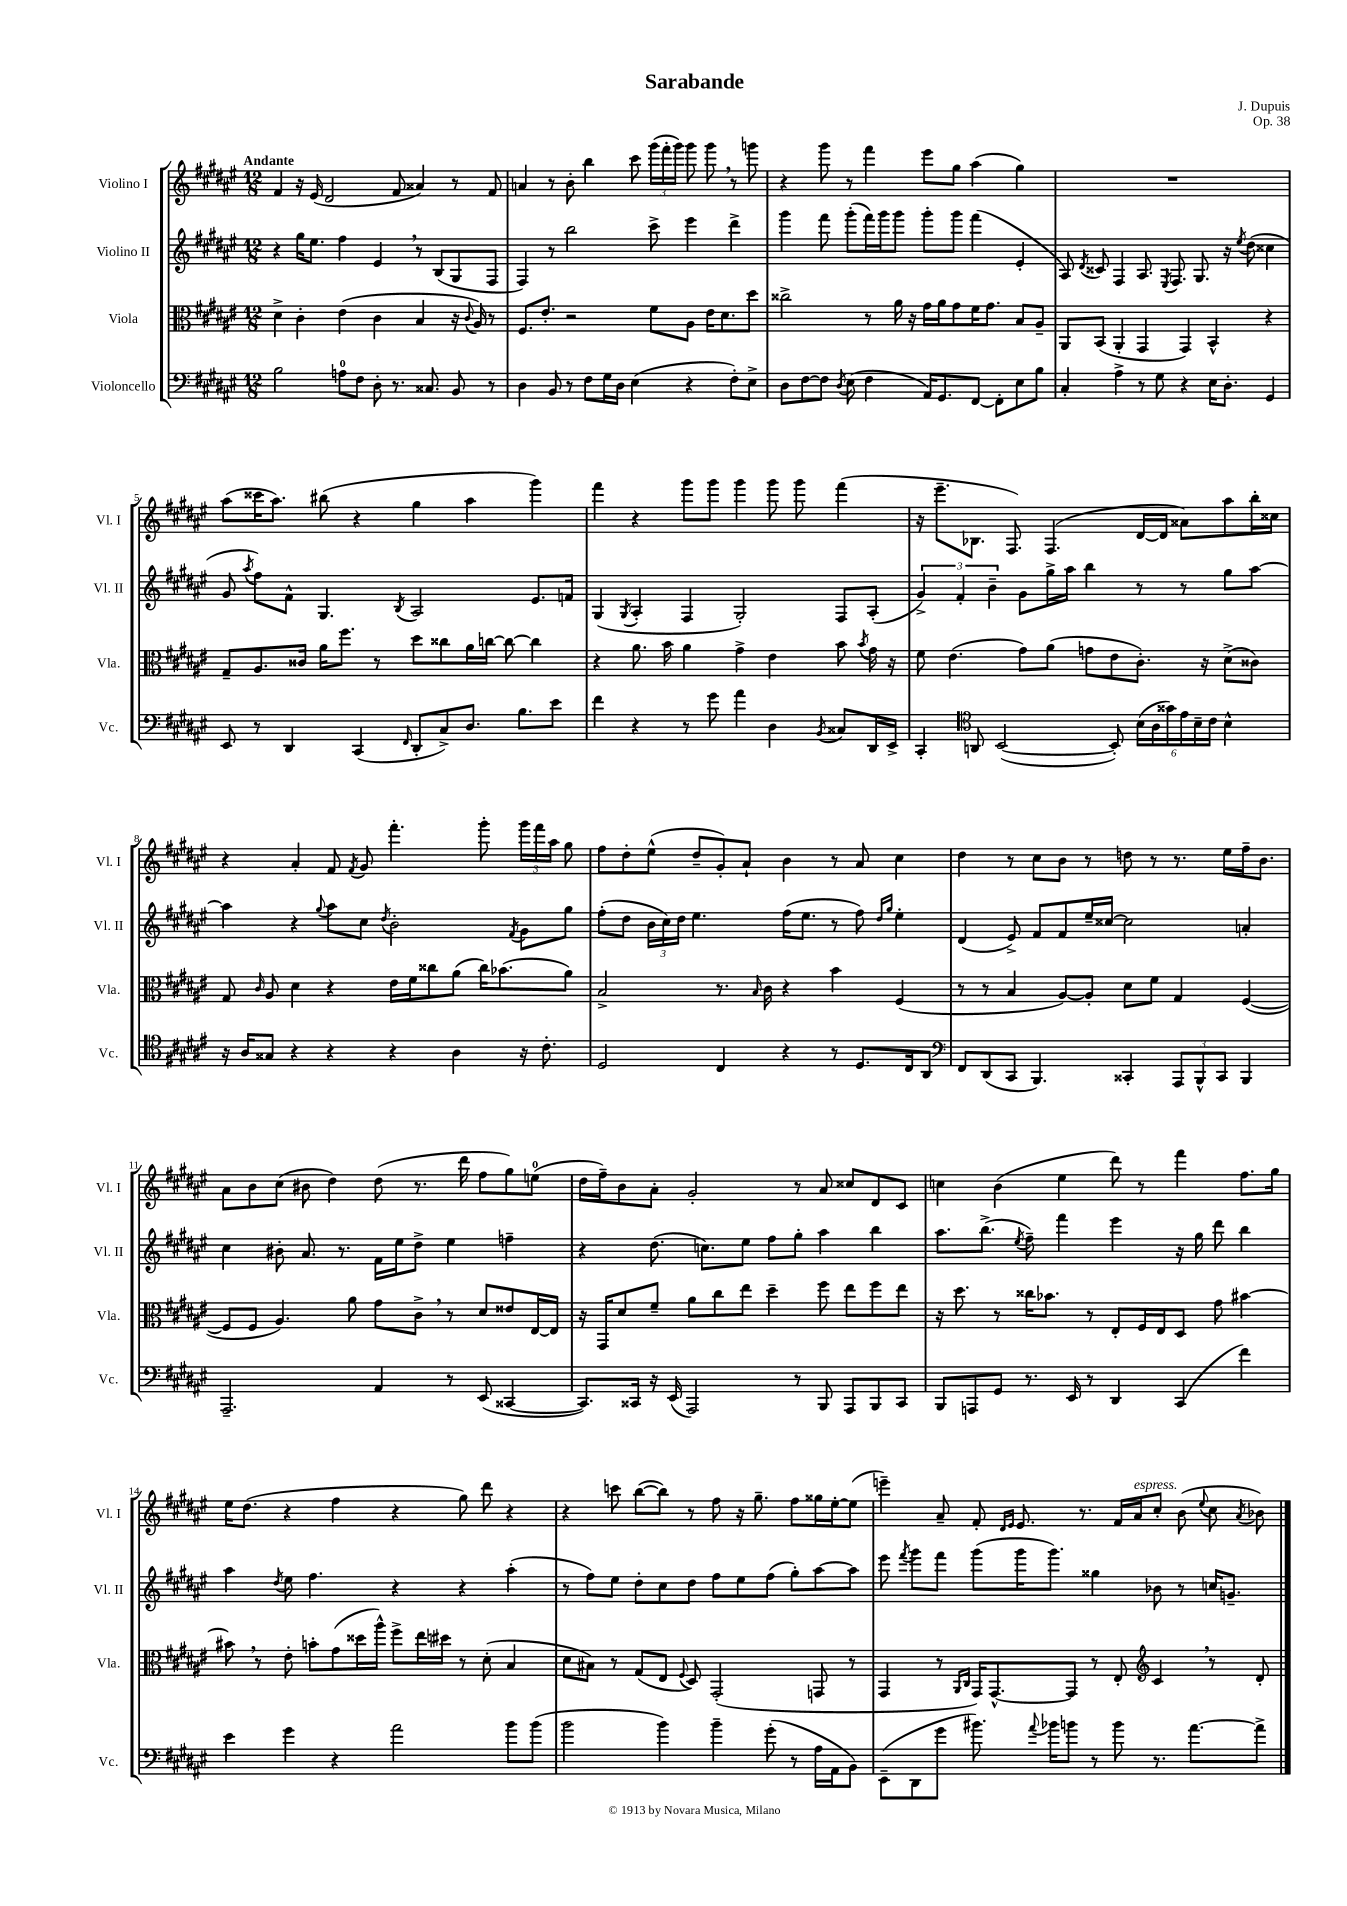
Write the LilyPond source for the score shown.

\header { title = "Sarabande" composer = "J. Dupuis" opus = "Op. 38" }
<<
\new StaffGroup <<
\new Staff = "s0" \with { instrumentName = "Violino I" shortInstrumentName = "Vl. I" } {
    \clef treble \key fis \major \numericTimeSignature \time 12/8 \tempo "Andante"
    \autoBeamOff fis'4 r16 eis'16( dis'2 fis'8 aisis'4) r8 fis'8 |
    a'4 r8 b'8-. b''4 cis'''8 \tuplet 3/2 { gis'''16[( fis'''16-. gis'''16]) } gis'''8 gis'''8 \breathe r8 g'''8 |
    r4 gis'''8 r8 fis'''4 eis'''8[ gis''8] ais''4( gis''4) |
    R1. |
    ais''8[( cisis'''16 ais''8.]) bis''8( r4 gis''4 ais''4 gis'''4) |
    fis'''4 r4 gis'''8[ gis'''8] gis'''4 gis'''8 gis'''8 fis'''4( |
    r16 eis'''8.[-- bes8.] fis8.) fis4.( dis'16[~ dis'16] aisis'8[) ais''8 b''16-. cisis''16] |
    r4 ais'4-. fis'8 \acciaccatura { fis'8 } gis'8 fis'''4.-. gis'''8-. \tuplet 3/2 { gis'''16[ fis'''16 ais''16] } gis''8 |
    fis''8[ dis''8-. eis''8]-^( dis''8[-- gis'8-.) ais'8]-! b'4 r8 ais'8 cis''4 |
    dis''4 r8 cis''8[ b'8] r8 d''8 r8 r8. eis''16[ fis''16-- b'8.] |
    ais'8[ b'8 cis''8]( bis'8 dis''4) dis''8( r8. dis'''16 fis''8[ gis''8) e''8]-0( |
    dis''16[ fis''16--) b'8 ais'8]-. gis'2-. r8 ais'8 cisis''8[ dis'8 cis'8] |
    c''4 b'4( eis''4 dis'''8) r8 fis'''4 fis''8.[ gis''16] |
    eis''16[ dis''8.]( r4 fis''4 r4 gis''8) dis'''8 r4 |
    r4 c'''8 b''8[~( b''8]) r8 fis''8 r16 gis''8.-- fis''8[ gisis''16 eis''16~-. eis''8]( |
    e'''4--) ais'8-- fis'8-. \grace { dis'16[ eis'16] } eis'8. r8. fis'16[ ais'16^\markup { \italic "espress." } cis''8]-. b'8( \appoggiatura { eis''8 } cis''8 \acciaccatura { ais'8 } bes'8) \bar "|." |
}
\new Staff = "s1" \with { instrumentName = "Violino II" shortInstrumentName = "Vl. II" } {
    \clef treble \key fis \major \numericTimeSignature \time 12/8
    \autoBeamOff r4 gis''16[ eis''8.] fis''4 eis'4 \breathe r8 b8[( gis8 fis8] |
    fis4) r8 b''2 cis'''8-> eis'''4 dis'''4-> |
    gis'''4 fis'''8 gis'''8[-.( fis'''16) gis'''16 gis'''8] gis'''8[-. gis'''8] fis'''4( eis'4-. |
    ais8) \acciaccatura { dis'8 } cisis'8 fis4 ais8. \acciaccatura { eis8 } fis8. gis8. r16 \acciaccatura { eis''8 } dis''8( cisis''4 |
    gis'8 \acciaccatura { ais''8 } fis''8[) fis'8]-^ gis4. \acciaccatura { b8 } ais2 eis'8.[ f'16] |
    gis4( \acciaccatura { gis8 } ais4-. fis4 gis2-.) fis8[ ais8]-.( |
    \tuplet 3/2 { gis'4->) fis'4-. b'4-- } gis'8[ gis''16-> ais''16] b''4 r8 r8 gis''8[ ais''8]~ |
    ais''4 r4 \appoggiatura { gis''8 } ais''8[ cis''8] \acciaccatura { dis''8 } b'2-. \acciaccatura { fis'8 } gis'8[ gis''8] |
    fis''8[-.( dis''8] \tuplet 3/2 { b'16[ cis''16) dis''16] } eis''4. fis''16[( eis''8.] r8 fis''8) \grace { dis''16[ gis''16] } eis''4-. |
    dis'4( eis'8->) fis'8[ fis'8 eis''16-- cisis''16]~ cisis''2 a'4-. |
    cis''4 bis'8-. ais'8. r8. fis'16[ eis''16 dis''8]-> eis''4 f''4-- |
    r4 dis''8.( c''8.[) eis''8] fis''8[ gis''8]-. ais''4 b''4 |
    ais''8.[ b''8.]->( \acciaccatura { eis''8 } fis''8--) fis'''4 eis'''4 r16 gis''16 dis'''8 b''4 |
    ais''4 \acciaccatura { dis''8 } eis''8 fis''4. r4 r4 ais''4-.( |
    r8 fis''8[) eis''8] dis''8[-. cis''8 dis''8] fis''8[ eis''8 fis''8]( gis''8[-.) ais''8~ ais''8] |
    eis'''8 \acciaccatura { fis'''8 } gis'''8[ fis'''8] gis'''8[( gis'''16 gis'''8.]) gisis''4 bes'8 r8 c''16[ g'8.]-- \bar "|." |
}
\new Staff = "s2" \with { instrumentName = "Viola" shortInstrumentName = "Vla." } {
    \clef alto \key fis \major \numericTimeSignature \time 12/8
    \autoBeamOff dis'4-> cis'4-. eis'4( cis'4 b4 r16 \appoggiatura { cis'8 } ais16) r8 |
    fis8.[ eis'8.]-. r2 fis'8[ ais8] eis'16[ dis'8. dis''8] |
    cisis''2-> r8 ais'16 r16 gis'16[ ais'16 gis'8 fis'16 gis'8.] b8[ ais8]-- |
    ais,8[ b,8]( ais,4-. gis,4 gis,4) b,4-^ r4 |
    gis8[-- ais8. cisis'16] ais'16[ fis''8.] r8 dis''8[ cisis''8 ais'16 c''16]~ c''8~ c''4 |
    r4 ais'8. b'16 ais'4 gis'4-> eis'4 b'8 \acciaccatura { b'8 } gis'16 r16 |
    fis'8 eis'4.( gis'8[) ais'8]( g'8[ eis'8 cis'8.]-.) r16 dis'8[->( cisis'8]) |
    gis8 \grace { cis'16 } ais8 dis'4 r4 eis'16[ fis'16 cisis''8 ais'8]( cisis''16[) bes'8.( ais'8]) |
    b2-> r8. \grace { b16 } cis'16 r4 b'4 fis4( |
    r8 r8 b4 ais8[~) ais8]-. dis'8[ fis'8] gis4 fis4~( |
    fis8[ fis8] ais4.) ais'8 gis'8[ cis'8]-> \breathe r8 dis'8[ eisis'8 eis16~ eis16] |
    r16 gis,16[ dis'8 fis'8]-- ais'8[ cis''8 eis''8] dis''4-- fis''8 eis''8[ fis''8 eis''8] |
    r16 dis''8. r8 cisis''16[ bes'8.] r8 eis8[-. fis16 eis16 dis8] gis'8 bis'4~ |
    bis'8 \breathe r8 eis'8-. b'8[-. gis'8( disis''16 ais''16]-^) fis''8[-> eis''16 dis''16] r8 dis'8-.( b4 |
    dis'8[ bis8]) r8 gis8[( eis8] \appoggiatura { fis8 } dis8) gis,2-.( g,8 r8 |
    gis,4 r8 \grace { ais,16[ cis16] } gis,16[) gis,8.~-^ gis,8] r8 eis8-. \clef treble cis'4 \breathe r8 dis'8-. \bar "|." |
}
\new Staff = "s3" \with { instrumentName = "Violoncello" shortInstrumentName = "Vc." } {
    \clef bass \key fis \major \numericTimeSignature \time 12/8
    \autoBeamOff b2 a8[-0 fis8] dis8-. r8. cisis8. b,8 r8 |
    dis4 b,8 r8 fis8[ gis16 dis16] eis4( r4 fis8[-.) eis8]-> |
    dis8[ fis8~ fis8] \acciaccatura { dis8 } eis8( fis4 ais,16[) gis,8. fis,8]~ fis,8[-. eis8 b8] |
    cis4-. ais4-> r8 gis8 r4 eis16[ dis8.]-. gis,4 |
    eis,8 r8 dis,4 cis,4( \grace { fis,16 } dis,8[-. cis8->) dis8.] b8.[ eis'8] |
    fis'4 r4 r8 gis'8 ais'4 dis4 \acciaccatura { b,8 } cisis8[ dis,16 eis,16]-> |
    cis,4-. \clef tenor a,8 b,2~( b,8-.) \tuplet 6/4 { b16[( ais16 gisis'16) eis'16 b16-- cis'16] } b4-^ |
    r16 ais16[ gisis8] r4 r4 r4 ais4 r16 cis'8.-. |
    dis2 cis4 r4 r8 dis8.[ cis16 ais,8] |
    \clef bass fis,8[ dis,8( cis,8] b,,4.) cisis,4-. \tuplet 3/2 { ais,,8[ b,,8-^ cisis,8] } b,,4 |
    ais,,2.-- ais,4 r8 eis,8( cisis,4~ |
    cisis,8.[) cisis,16] r16 eis,16( ais,,2) r8 b,,8 ais,,8[ b,,8 cisis,8] |
    b,,8[ a,,8 gis,8] r8. eis,16 r8 dis,4 cis,4( fis'4) |
    eis'4 gis'4 r4 ais'2 b'8[ b'8]( |
    b'2 b'4) b'4-- gis'8-.( r8 ais16[ ais,16 b,8]) |
    eis,8[--( dis,8 gis'8] bis'8.) \appoggiatura { ais'8 } bes'16[ b'8] r8 b'8 r8. ais'8.[~ ais'8]-> \bar "|." |
}
>>
>>
